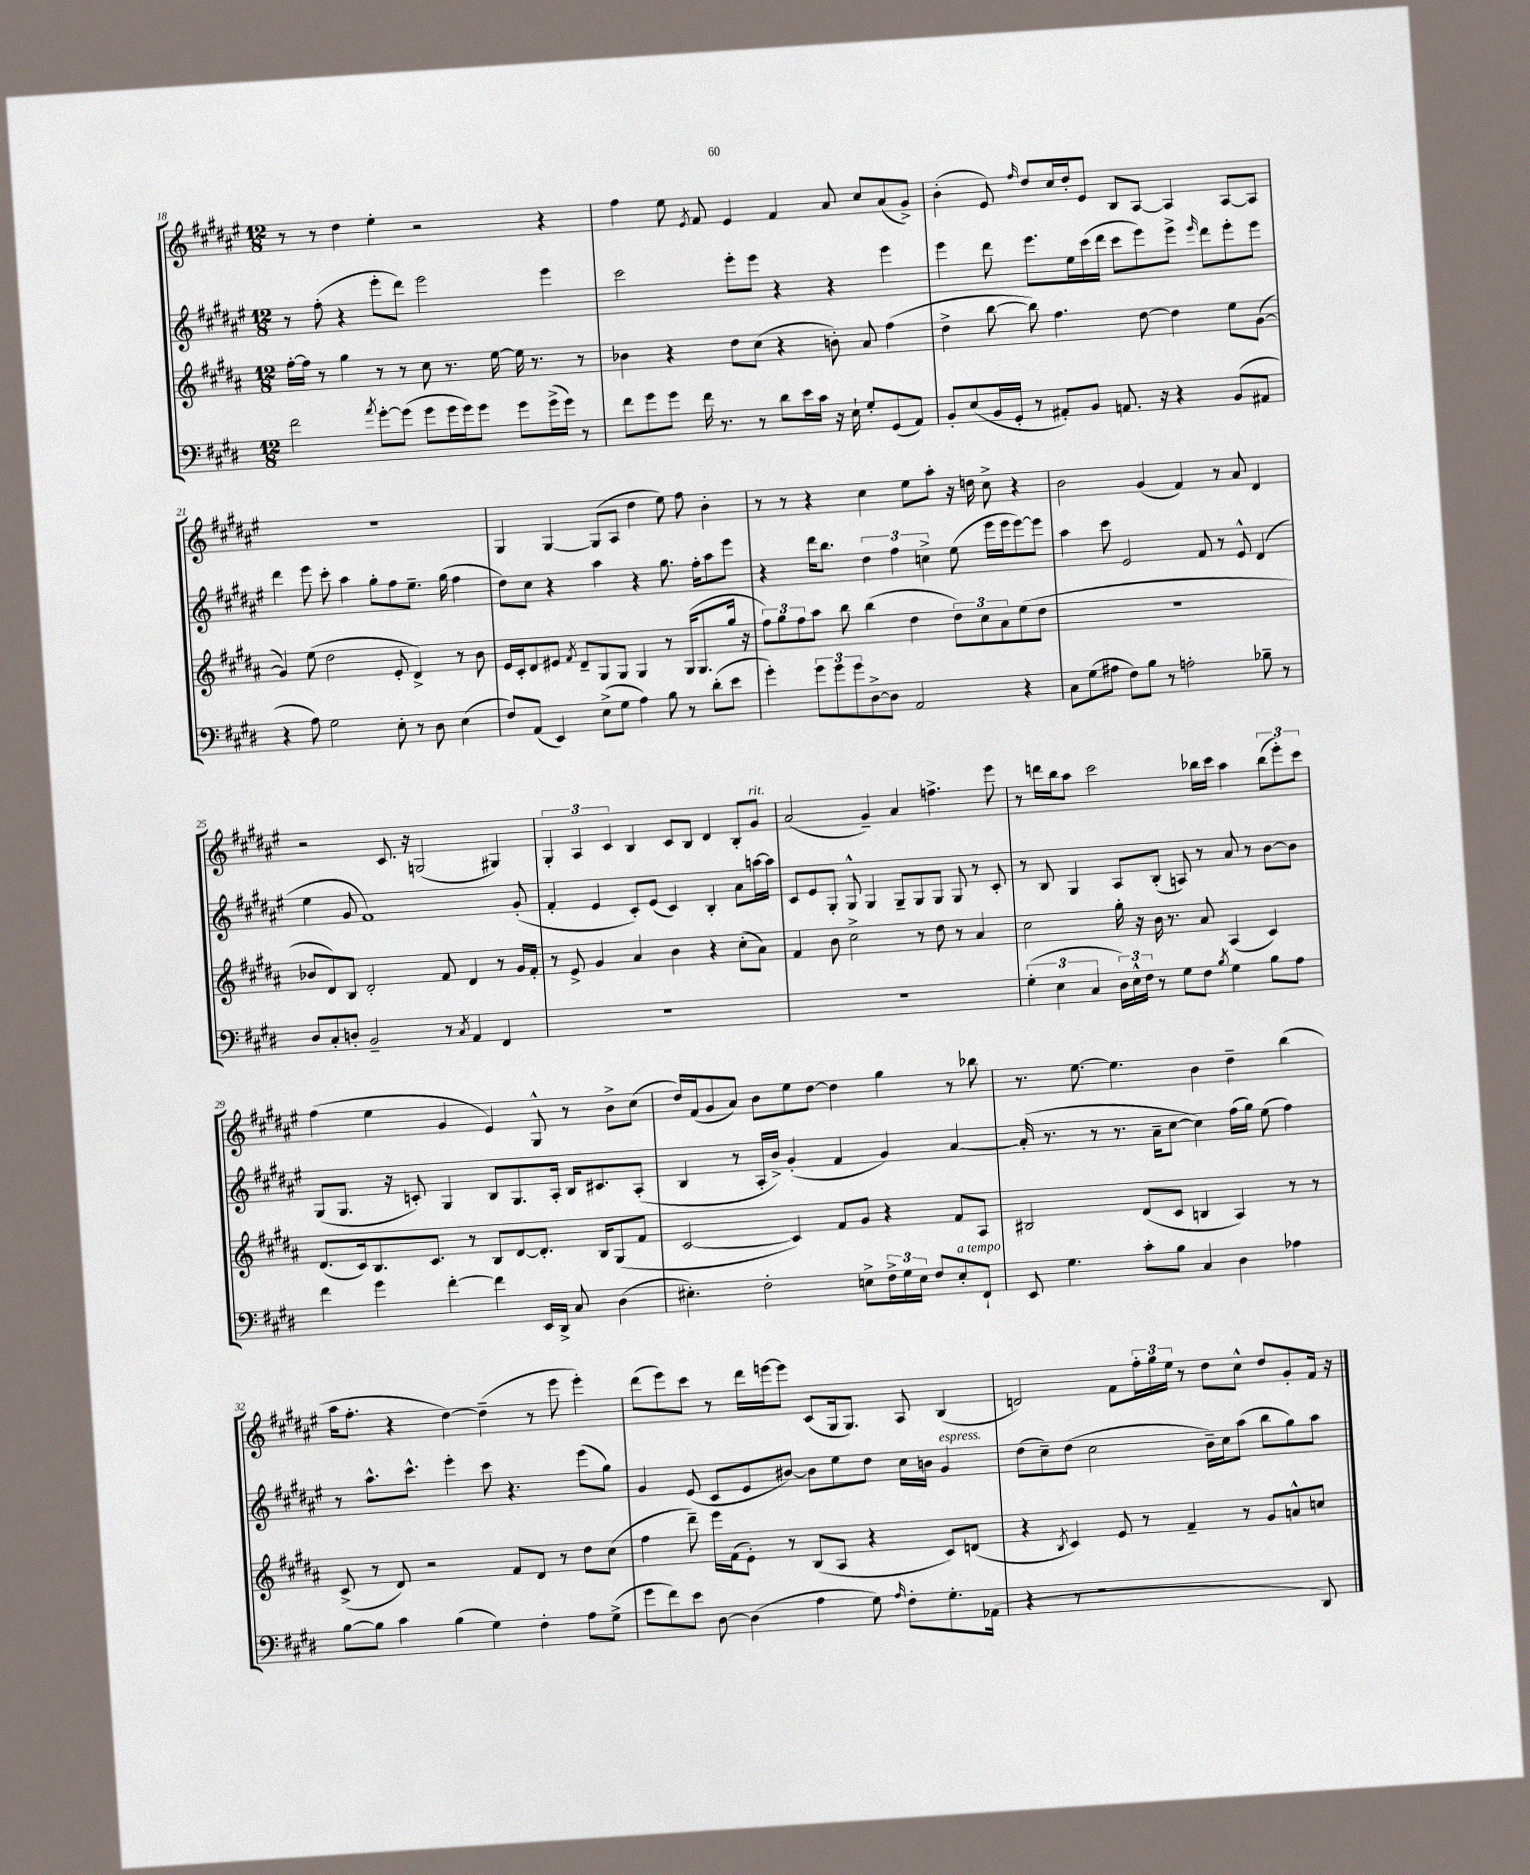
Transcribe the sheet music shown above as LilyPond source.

<<
\new StaffGroup <<
\new Staff = "s0" {
    \clef treble \key fis \major \numericTimeSignature \time 12/8
    r8 r8 dis''4 eis''4-. r2 r4 |
    fis''4 eis''8 \acciaccatura { eis'8 } fis'8 eis'4 fis'4 ais'8 cis''8 ais'8( gis'8->) |
    b'4-.( eis'8) \grace { fis''16 } dis''8 cis''16 dis''16-. eis'8 b8 ais8~ ais4 ais8~ ais8 |
    R1. |
    gis4 gis4~ gis8( ais8 dis''4 eis''8) fis''8 b'4-. |
    r8 r8 r4 cis''4 eis''8 ais''8-. r16 d''16 cis''8-> r4 |
    b'2 gis'4( fis'4) r8 ais'8 dis'4 |
    r2 cis'8. r16 g2( gis4) |
    \tuplet 3/2 { gis4-. ais4 cis'4 } b4 cis'8 b8 dis'4 b8-. gis'8^\markup { \italic "rit." } |
    ais'2( gis'4--) ais'4 f''4.-> eis'''8 |
    r8 d'''16 b''16 ais''8 cis'''2 bes''16 cis'''16 ais''4 \tuplet 3/2 { bes''8( eis'''8-.) cis'''8 } |
    fis''4( eis''4 gis'4 eis'4) gis8-^ r8 b'8-> cis''8( |
    dis''16) fis'16( gis'8 ais'8) b'8 eis''8 dis''8~ dis''4 gis''4 r8 bes''8 |
    r8. eis''8.~ eis''4. b'4 dis''4-- b''4( |
    ais''16 fis''8.-. r4 dis''4~) dis''4--( r8 eis'''8 eis'''4-.) |
    dis'''8( eis'''8) cis'''8 r8 dis'''16 e'''16~ e'''8 cis'8( gis16 gis8.) ais8 b4( |
    d'2) fis'8 \tuplet 3/2 { fis''16-. gis''16 eis''16 } r8 dis''8 cis''8-^ dis''8 gis'8-. fis'16 r16 \bar "|." |
}
\new Staff = "s1" {
    \clef treble \key fis \major \numericTimeSignature \time 12/8
    r8 fis''8-.( r4 eis'''8-. dis'''8) eis'''2 eis'''4 |
    cis'''2 eis'''8-. eis'''8 r4 r4 eis'''4 |
    eis'''4 dis'''8 eis'''8. eis''16 cis'''16( dis'''16 cis'''8 eis'''8) eis'''8-> \grace { eis'''16 } dis'''8 eis'''8-. eis'''8 |
    dis'''4 eis'''8 cis'''8-. ais''4 gis''8-. fis''8 eis''8.-- gis''16( fis''4 |
    dis''8) cis''8 r4 ais''4 r4 gis''8. fis''16-. ais''8 eis'''8 |
    r4 dis'''16 b''8. \tuplet 3/2 { dis''4 fis''4 c''4-> } eis''8( eis'''16 eis'''16 eis'''8~) eis'''8 |
    ais''4 cis'''8 eis'2 fis'8 r8 eis'8-^ dis'4( |
    eis''4 gis'8 fis'1) gis'8-.( |
    fis'4-. eis'4 cis'8-.) eis'8( cis'4) b4-. ais'8 a''16~ a''16 |
    cis'8 eis'8 gis8-. gis8-^ gis4 gis8-- gis8 gis8 gis8 r8 cis'8-. |
    r8 b8 gis4 ais8 b8-.( a8) r8 ais'8 r8 b'8~ b'8 |
    gis8( gis8. r16 c'8-.) gis4 b8 gis8. ais16-. b16 cis'8. ais8-.( |
    b4 r8 ais16-. b'16->) gis'4-.( fis'4 gis'4) ais'4~ |
    ais'16-.( r8. r8 r8. ais'16-- cis''8~ cis''4) fis''16( gis''16) eis''8( fis''4) |
    r8 ais''8.-^ cis'''8.-^ eis'''4-. cis'''8 r4. eis'''8( gis''8) |
    gis'4 eis'8( cis'8 eis'8 bis'8~) bis'8 eis''8 dis''8 cis''16 b'16 gis'4^\markup { \italic "espress." } |
    dis''8( cis''8--) dis''8( cis''2 b'16--) cis''16 ais''8( b''8 gis''8) ais''8 \bar "|." |
}
\new Staff = "s2" {
    \clef treble \key b \major \numericTimeSignature \time 12/8
    fis''16~-. fis''16 r8 gis''4 r8 r8 cis''8 r8. e''16~ e''16 r8. r8 |
    bes'4 r4 dis''8 cis''8( r4 b'8-.) ais'8 fis''4( |
    dis''4-> b''8~ b''8) fis''4. dis''8~ dis''4 e''8 gis'8~( |
    gis'4) e''8( dis''2 e'8-. dis'4->) r8 b'8 |
    e'16 cis'16-. dis'8 eis'8 \acciaccatura { fis'8 } dis'8-- gis8 gis8 gis4 r8 gis16( gis8. gis''16 r16 |
    \tuplet 3/2 { fis''8) gis''8 fis''8 } ais''8 b''8 b''4( dis''4 \tuplet 3/2 { dis''8) cis''8 ais'8 } e''8( dis''8 |
    R1. |
    bes'8 dis'8) b8 dis'2-. fis'8 dis'4 r8 gis'16 fis'16-. |
    r8 e'8-> gis'4 ais'4 b'4 r4 cis''8-.( ais'8) |
    fis'4 b'8 cis''2-> r8 dis''8 r8 ais'4 |
    cis''2 gis''16-. r16 b'16 r8. ais'8 ais4( cis'4) |
    dis'8.( cis'16) b8. cis'8. r8 b8 dis'8~ dis'8.-. b16 gis8( fis'8 |
    cis'2~ cis'4) fis'8 gis'8 r4 fis'8 ais8 |
    bis2 dis'8( cis'8 b4 ais4) r8 r8 |
    cis'8->( r8 dis'8) r2 fis'8 dis'8 r8 dis''8 cis''8( |
    fis''4 dis'''8--) e'''16 fis'16( e'8-.) r8 b8( ais8 r4 cis'8) d'8( |
    r4 \acciaccatura { b8 } cis'4) e'8 r8 fis'4-- r8 gis'8 a'8-^ c''8 \bar "|." |
}
\new Staff = "s3" {
    \clef bass \key e \major \numericTimeSignature \time 12/8
    fis'2 \acciaccatura { a'8 } gis'8~-. gis'8( gis'8 gis'16 gis'16) gis'8 gis'8 gis'16->( gis'16) r8 |
    fis'8 gis'8 gis'8 fis'16 r8. r8 dis'8 e'16 cis'16 r16 e16-! gis8-. gis,8( a,8) |
    b,8-. e8( b,16 gis,16-. r8 ais,8-.) b,8 a,8. r16 r4 b,8( ais,8 |
    r4 a8) gis2 e8-. r8 dis8 e4( |
    fis8) a,8( e,4) e8->( gis8 a4) b8 r8 dis'8-.( e'8 |
    gis'4-.) \tuplet 3/2 { gis'8 gis'8 gis'8 } dis8~-> dis8 a,2 r4 |
    cis8 gis8( ais8 fis8) b8 r8 a2-. bes8-- r8 |
    dis8 cis8-. d8-. b,2-- r8 \acciaccatura { cis8 } a,4 fis,4 |
    R1. |
    R1. |
    \tuplet 3/2 { gis4-.( e4 cis4 } \tuplet 3/2 { dis16) e16-^ fis16 } r8 gis8 fis8 \acciaccatura { b8 } gis4 b8 a8 |
    fis'4 gis'4 fis'4~-. fis'4 e,16 dis,16-> cis8 dis4( |
    eis4.-.) fis2-. e8-> \tuplet 3/2 { fis16-> gis16 e16 } fis8 e8-.^\markup { \italic "a tempo" } fis,8-! |
    e,8 gis4. cis'8-. b8 cis4 dis4 aes4 |
    b8~ b8 cis'4 b4( gis4) fis4-. a8 gis8->( |
    gis'8 fis'8) e'8 dis8~ dis4( a4 gis8) \grace { a16 } fis8-. gis8.-. aes,16( |
    r4 r8 r1 dis,8) \bar "|." |
}
>>
>>
\layout { \context { \Score currentBarNumber = #18 } }
